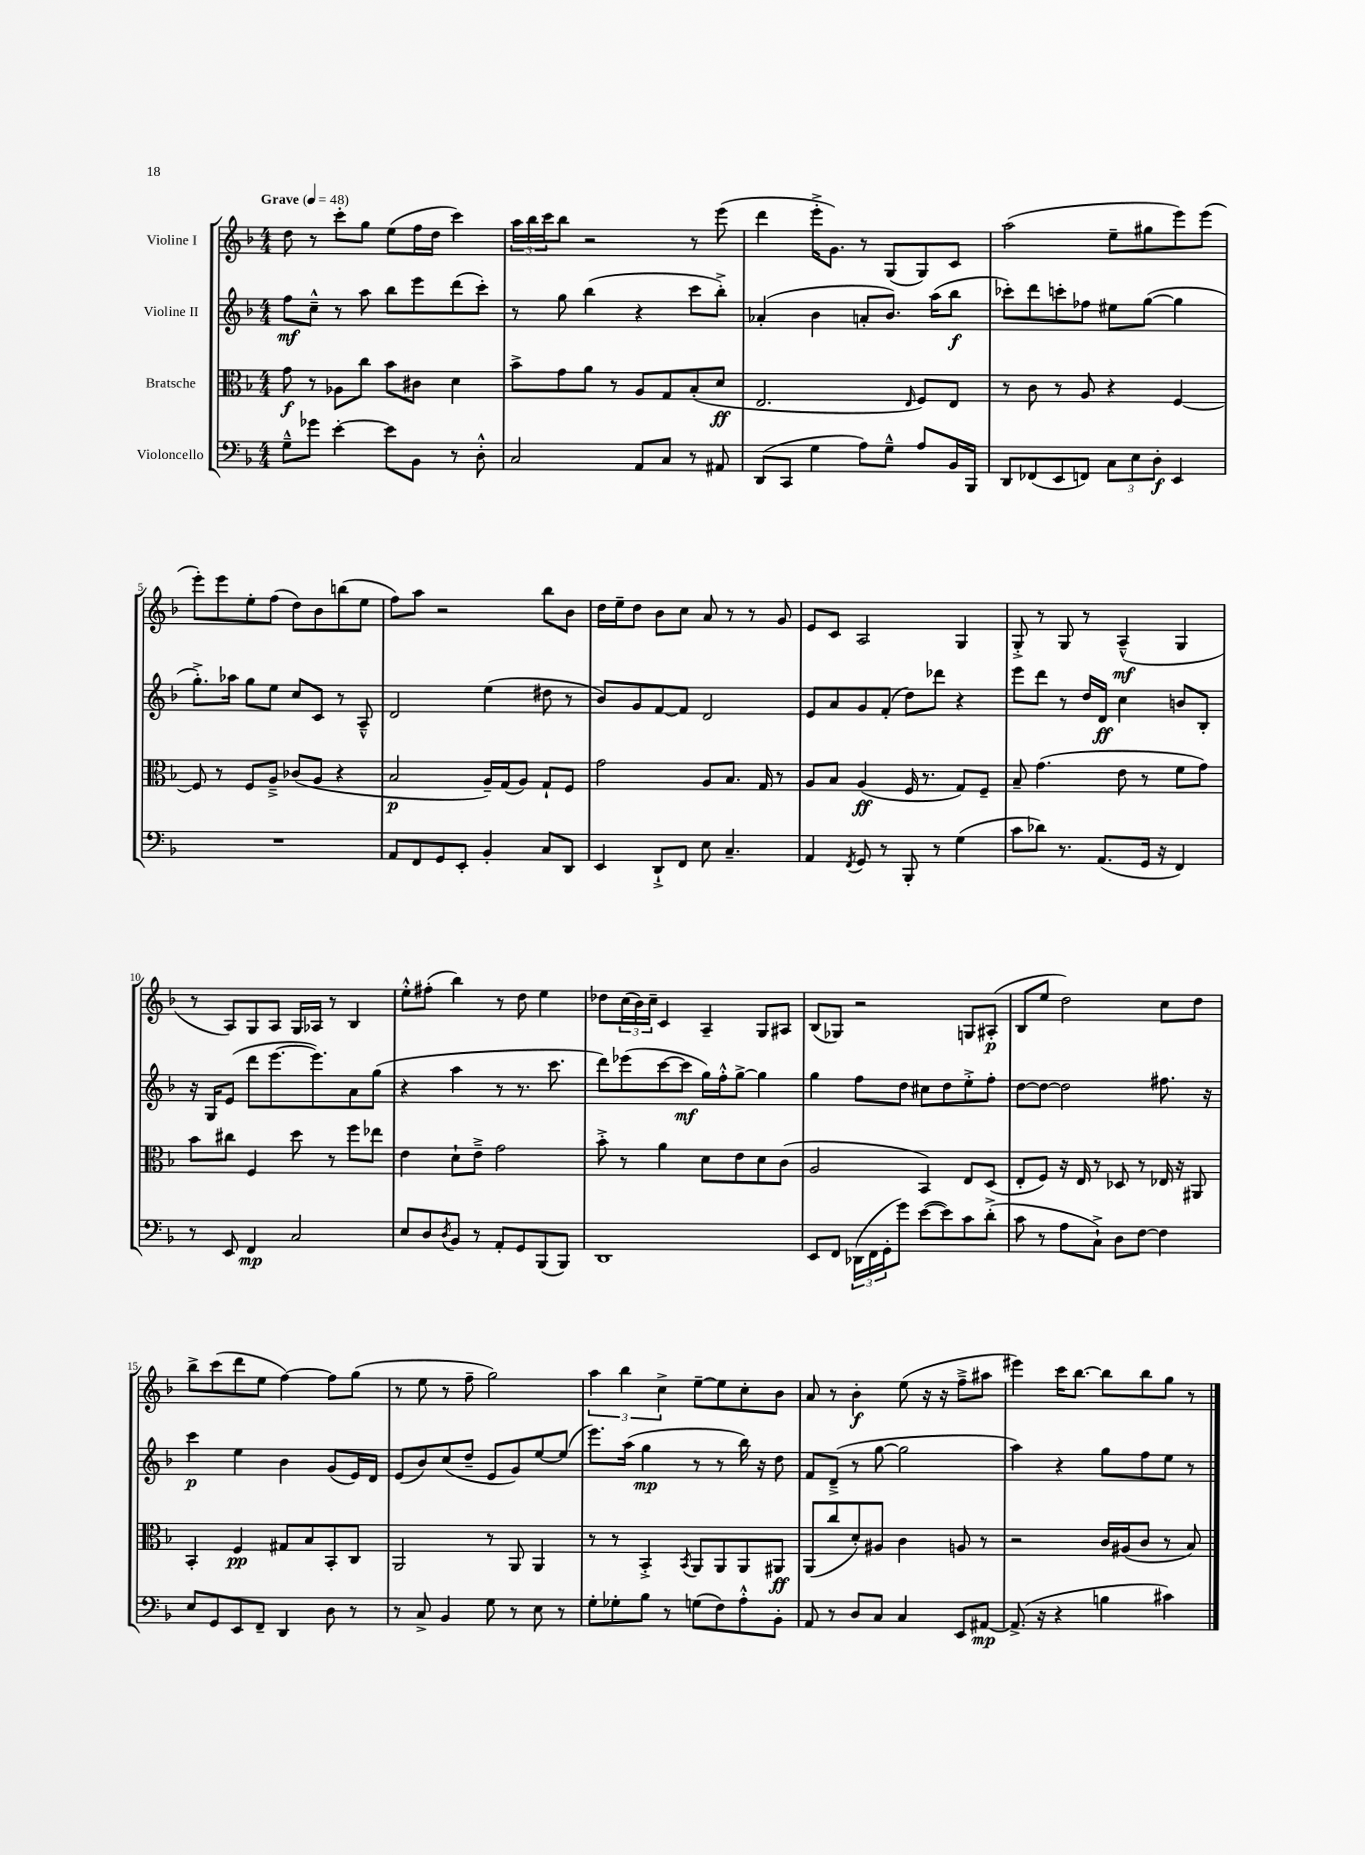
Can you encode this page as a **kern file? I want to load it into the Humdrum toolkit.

**kern	**dynam	**kern	**dynam	**kern	**dynam	**kern	**dynam
*part4	*part4	*part3	*part3	*part2	*part2	*part1	*part1
*staff4	*staff4	*staff3	*staff3	*staff2	*staff2	*staff1	*staff1
*I"Violoncello	*	*I"Bratsche	*	*I"Violine II	*	*I"Violine I	*
*clefF4	*	*clefC3	*	*clefG2	*	*clefG2	*
*k[b-]	*	*k[b-]	*	*k[b-]	*	*k[b-]	*
*M4/4	*	*M4/4	*	*M4/4	*	*M4/4	*
*MM48	*	*MM48	*	*MM48	*	*MM48	*
=1	=1	=1	=1	=1	=1	=1	=1
!	!	!	!	!	!	!LO:TX:a:B:t=Grave	!
8G~^^\L	.	8g\	f	8ff\L	mf	8dd\	.
8g-X\J	.	8r	.	8cc~^^\J	.	8r	.
[4e'\	.	8A-X\L	.	8r	.	8ccc'\L	.
.	.	8cc\J	.	8aa\	.	8gg\J	.
8e\L]	.	8b-\L	.	8bb-\L	.	(8ee\L	.
8BB-\J	.	8c#X\J	.	8eee\	.	16ff\L	.
.	.	.	.	.	.	16dd\JJ	.
8r	.	4d\	.	(8ddd\	.	4ccc\)	.
8D'^^\	.	.	.	8ccc'\J)	.	.	.
=2	=2	=2	=2	=2	=2	=2	=2
2C/	.	8b-^\L	.	8r	.	24aa\LL	.
.	.	.	.	.	.	24bb-\	.
.	.	.	.	.	.	24ccc\J	.
.	.	8g\	.	8gg\	.	8bb-\J	.
.	.	8a\J	.	(4bb-\	.	2r	.
.	.	8r	.	.	.	.	.
8AA/L	.	8A/L	.	4r	.	.	.
8C/J	.	8G/	.	.	.	.	.
8r	.	(8B-'/	.	8ccc\L	.	8r	.
8AA#X/	.	8d/J	ff	8bb-'^\J)	.	(8eee\	.
=3	=3	=3	=3	=3	=3	=3	=3
(8DD/L	.	2.E/	.	(4a-X'/	.	4ddd\	.
8CC/J	.	.	.	.	.	.	.
4G\	.	.	.	4b-\	.	16eee'^\KL	.
.	.	.	.	.	.	8.g\J)	.
8A\L)	.	.	.	8an'/L	.	8r	.
8G~^^\J	.	.	.	8.b-/J)	.	(8G/L	.
.	.	16qqE/	.	.	.	.	.
8A/L	.	8F/L)	.	.	.	8G/)	.
.	.	.	.	(16aa\KL	.	.	.
16BB-/L	.	8E/J	.	8bb-\J	f	8c/J	.
16BBB-/JJ	.	.	.	.	.	.	.
=4	=4	=4	=4	=4	=4	=4	=4
8DD/L	.	8r	.	8ccc-X'\L)	.	(2aa\	.
(8FF-X/	.	8c\	.	8ddd\	.	.	.
8EE/	.	8r	.	8cccn'\	.	.	.
8FFn/J)	.	8A/	.	8ff-X\J	.	.	.
12C\L	.	4r	.	8ee#X\L	.	8ee~\L	.
12E\	.	.	.	.	.	.	.
.	.	.	.	([8gg\J	.	8gg#X\	.
12D'\J	f	.	.	.	.	.	.
4EE/	.	[4F/	.	4gg\]	.	8eee\)	.
.	.	.	.	.	.	(8eee\J	.
!!LO:LB:g=z
=5	=5	=5	=5	=5	=5	=5	=5
1r	.	8F/]	.	8.gg'^\L)	.	8eee'\L)	.
.	.	8r	.	.	.	8eee\	.
.	.	.	.	16aa-X\Jk	.	.	.
.	.	8F/L	.	8gg\L	.	8ee'\	.
.	.	8A~^/J	.	8ee\J	.	(8ff\J	.
.	.	(8c-X/L	.	8cc/L	.	8dd\L)	.
.	.	8A/J	.	8c/J	.	8b-\	.
.	.	4r	.	8r	.	(8bbn\	.
.	.	.	.	8A~^^/	.	8ee\J	.
=6	=6	=6	=6	=6	=6	=6	=6
8AA/L	.	2B-/	p	2d/	.	8ff\L)	.
8FF/	.	.	.	.	.	8aa\J	.
8GG/	.	.	.	.	.	2r	.
8EE'/J	.	.	.	.	.	.	.
4BB-'/	.	16A~/LL)	.	(4ee\	.	.	.
.	.	(16G/J	.	.	.	.	.
.	.	8A/J)	.	.	.	.	.
8C/L	.	8G`/L	.	8dd#X\	.	8bb-\L	.
8DD/J	.	8F/J	.	8r	.	8b-\J	.
=7	=7	=7	=7	=7	=7	=7	=7
4EE/	.	2g\	.	8b-/L)	.	16dd\LL	.
.	.	.	.	.	.	16ee~\J	.
.	.	.	.	8g/	.	8dd\J	.
8DD`^/L	.	.	.	[8f/	.	8b-\L	.
8FF/J	.	.	.	8f/J]	.	8cc\J	.
8E\	.	8A/L	.	2d/	.	8a/	.
4.C~/	.	8.B-/J	.	.	.	8r	.
.	.	.	.	.	.	8r	.
.	.	16G/	.	.	.	.	.
.	.	8r	.	.	.	8g/	.
=8	=8	=8	=8	=8	=8	=8	=8
4AA/	.	8A/L	.	8e/L	.	8e/L	.
.	.	8B-/J	.	8a/	.	8c/J	.
8qFF/	.	.	.	.	.	.	.
8GG/	.	(4A/	ff	8g/	.	2A/	.
8r	.	.	.	(8f'/J	.	.	.
8BBB-'/	.	16F/	.	8dd\L)	.	.	.
.	.	8.r	.	.	.	.	.
8r	.	.	.	8ddd-X\J	.	.	.
(4G\	.	8G/L)	.	4r	.	4G/	.
.	.	8F~/J	.	.	.	.	.
=9	=9	=9	=9	=9	=9	=9	=9
8c\L	.	8B-~/	.	8eee\L	.	8G'^/	.
8d-X\J)	.	(4.g\	.	8ddd\J	.	8r	.
8.r	.	.	.	8r	.	8G/	.
.	.	.	.	16dd/LL	.	8r	.
(8.AA/L	.	.	.	16d/JJ	ff	.	.
.	.	8e\	.	4cc\	.	(4A~^^/	mf
16GG/Jk	.	8r	.	.	.	.	.
16r	.	.	.	.	.	.	.
4FF/)	.	8f\L	.	8bn/L	.	4G/	.
.	.	8g\J)	.	8B-'/J	.	.	.
!!LO:LB:g=z
=10	=10	=10	=10	=10	=10	=10	=10
8r	.	8b-\L	.	16r	.	8r	.
.	.	.	.	16G/KL	.	.	.
8EE/	.	8cc#X\J	.	(8e/J	.	8A/L)	.
4FF/	mp	4F/	.	8ddd\L	.	8G/	.
.	.	.	.	[8.eee\	.	8A/J	.
2C/	.	8dd\	.	.	.	16G/LL	.
.	.	.	.	8.eee\])	.	16A-X/JJ	.
.	.	8r	.	.	.	8r	.
.	.	8ff\L	.	8a\	.	4B-/	.
.	.	8ee-X\J	.	(8gg\J	.	.	.
=11	=11	=11	=11	=11	=11	=11	=11
8E/L	.	4e\	.	4r	.	8ee'^^\L	.
8D/	.	.	.	.	.	(8ff#X'\J	.
8qD/	.	.	.	.	.	.	.
8BB-/J	.	8d`\L	.	4aa\	.	4bb-\)	.
8r	.	8e~^\J	.	.	.	.	.
8AA'/L	.	2g\	.	8r	.	8r	.
8GG/	.	.	.	8.r	.	8dd\	.
(8BBB-/	.	.	.	.	.	4ee\	.
.	.	.	.	8.ccc\	.	.	.
8BBB-/J)	.	.	.	.	.	.	.
=12	=12	=12	=12	=12	=12	=12	=12
1DD	.	8b-'^\	.	8ddd\L)	.	8dd-X\L	.
.	.	8r	.	(8eee-X\	.	(24cc\L	.
.	.	.	.	.	.	24b-\)	.
.	.	.	.	.	.	24cc~\JJ	.
.	.	4a\	.	[8ccc\	.	4c/	.
.	.	.	.	8ccc\J]	mf	.	.
.	.	8d\L	.	16gg\LL)	.	4A~/	.
.	.	.	.	16ff'^^\J	.	.	.
.	.	8e\	.	[8gg^\J	.	.	.
.	.	8d\	.	4gg\]	.	8G/L	.
.	.	(8c\J	.	.	.	8A#X/J	.
=13	=13	=13	=13	=13	=13	=13	=13
8EE/L	.	2A/	.	4gg\	.	(8B-/L	.
8FF/J	.	.	.	.	.	8G-X/J)	.
(24DD-X\LL	.	.	.	8ff\L	.	2r	.
24FF\	.	.	.	.	.	.	.
24GG'\J	.	.	.	.	.	.	.
8g\J)	.	.	.	8dd\J	.	.	.
([8e\L	.	4BB-/)	.	8cc#X\L	.	.	.
8e\])	.	.	.	8dd\	.	.	.
8c\	.	8E/L	.	8ee'^\	.	8Gn/L	.
(8d'^\J	.	(8D/J	.	8ff'\J	.	(8A#X'/J	p
=14	=14	=14	=14	=14	=14	=14	=14
8c\	.	8E'/L	.	[8dd\L	.	8B-/L	.
8r	.	8F/J)	.	8dd\J_	.	8ee/J	.
8A\L	.	16r	.	2dd\]	.	2dd\)	.
.	.	16E/	.	.	.	.	.
8C`^\J)	.	8r	.	.	.	.	.
8D\L	.	8D-X/	.	.	.	.	.
[8F\J	.	8r	.	.	.	.	.
4F\]	.	16E-X/	.	8.ff#X\	.	8cc\L	.
.	.	16r	.	.	.	.	.
.	.	8AA#X/	.	.	.	8dd\J	.
.	.	.	.	16r	.	.	.
!!LO:LB:g=z
=15	=15	=15	=15	=15	=15	=15	=15
8E/L	.	4BB-'/	.	4ccc\	p	8bb-^\L	.
8GG/	.	.	.	.	.	(8ccc\	.
8EE/	.	4F/	pp	4ee\	.	8ddd\	.
8FF~/J	.	.	.	.	.	8ee\J	.
4DD/	.	8G#X/L	.	4b-\	.	[4ff\)	.
.	.	8B-/	.	.	.	.	.
8D\	.	8BB-'/	.	(8g/L	.	8ff\L]	.
8r	.	8C/J	.	16e/L)	.	(8gg\J	.
.	.	.	.	16d/JJ	.	.	.
=16	=16	=16	=16	=16	=16	=16	=16
8r	.	2AA/	.	(8e/L	.	8r	.
8C^/	.	.	.	8b-/)	.	8ee\	.
4BB-/	.	.	.	(8cc/	.	8r	.
.	.	.	.	8dd~/J	.	8ff~\	.
8G\	.	8r	.	8e/L	.	2gg\)	.
8r	.	8AA/	.	8g/)	.	.	.
8E\	.	4AA/	.	[8ee/	.	.	.
8r	.	.	.	(8ee/J]	.	.	.
=17	=17	=17	=17	=17	=17	=17	=17
8G'\L	.	8r	.	8.eee\L)	.	6aa\	.
8G-X'\	.	8r	.	.	.	.	.
.	.	.	.	.	.	6bb-\	.
.	.	.	.	(16aa\Jk	.	.	.
8B-\J	.	4BB-'^/	.	4gg\	mp	.	.
.	.	.	.	.	.	6cc^\	.
8r	.	.	.	.	.	.	.
.	.	8qBB-/	.	.	.	.	.
(8Gn\L	.	8AA/L	.	8r	.	[8ee~\L	.
8F\)	.	8AA/	.	8r	.	8ee\]	.
8A'^^\	.	8AA/	.	16bb-\)	.	8cc'\	.
.	.	.	.	16r	.	.	.
8BB-'\J	.	8AA#X/J	ff	8dd\	.	8b-\J	.
=18	=18	=18	=18	=18	=18	=18	=18
8AA/	.	(8AA/L	.	8f/L	.	8a/	.
8r	.	8cc/	.	(8d~^/J	.	8r	.
8D/L	.	8d'/)	.	8r	.	4b-'\	f
8C/J	.	8A#X/J	.	[8gg\	.	.	.
4C/	.	4c\	.	2gg\]	.	(8ee\	.
.	.	.	.	.	.	16r	.
.	.	.	.	.	.	16r	.
8EE/L	.	8An/	.	.	.	8ff~^\L	.
[8AA#X/J	mp	8r	.	.	.	8aa#X\J	.
=19	=19	=19	=19	=19	=19	=19	=19
(8.AA#^/]	.	2r	.	4aa\)	.	4eee#X\)	.
16r	.	.	.	.	.	.	.
4r	.	.	.	4r	.	16ccc\KL	.
.	.	.	.	.	.	[8.bb-\J	.
4Bn\	.	16c/LL	.	8gg\L	.	8bb-\L]	.
.	.	(16A#X/J	.	.	.	.	.
.	.	8c/J	.	8ff\	.	8bb-\	.
4c#X\)	.	8r	.	8ee\J	.	8gg\J	.
.	.	8B-/)	.	8r	.	8r	.
==	==	==	==	==	==	==	==
*-	*-	*-	*-	*-	*-	*-	*-
